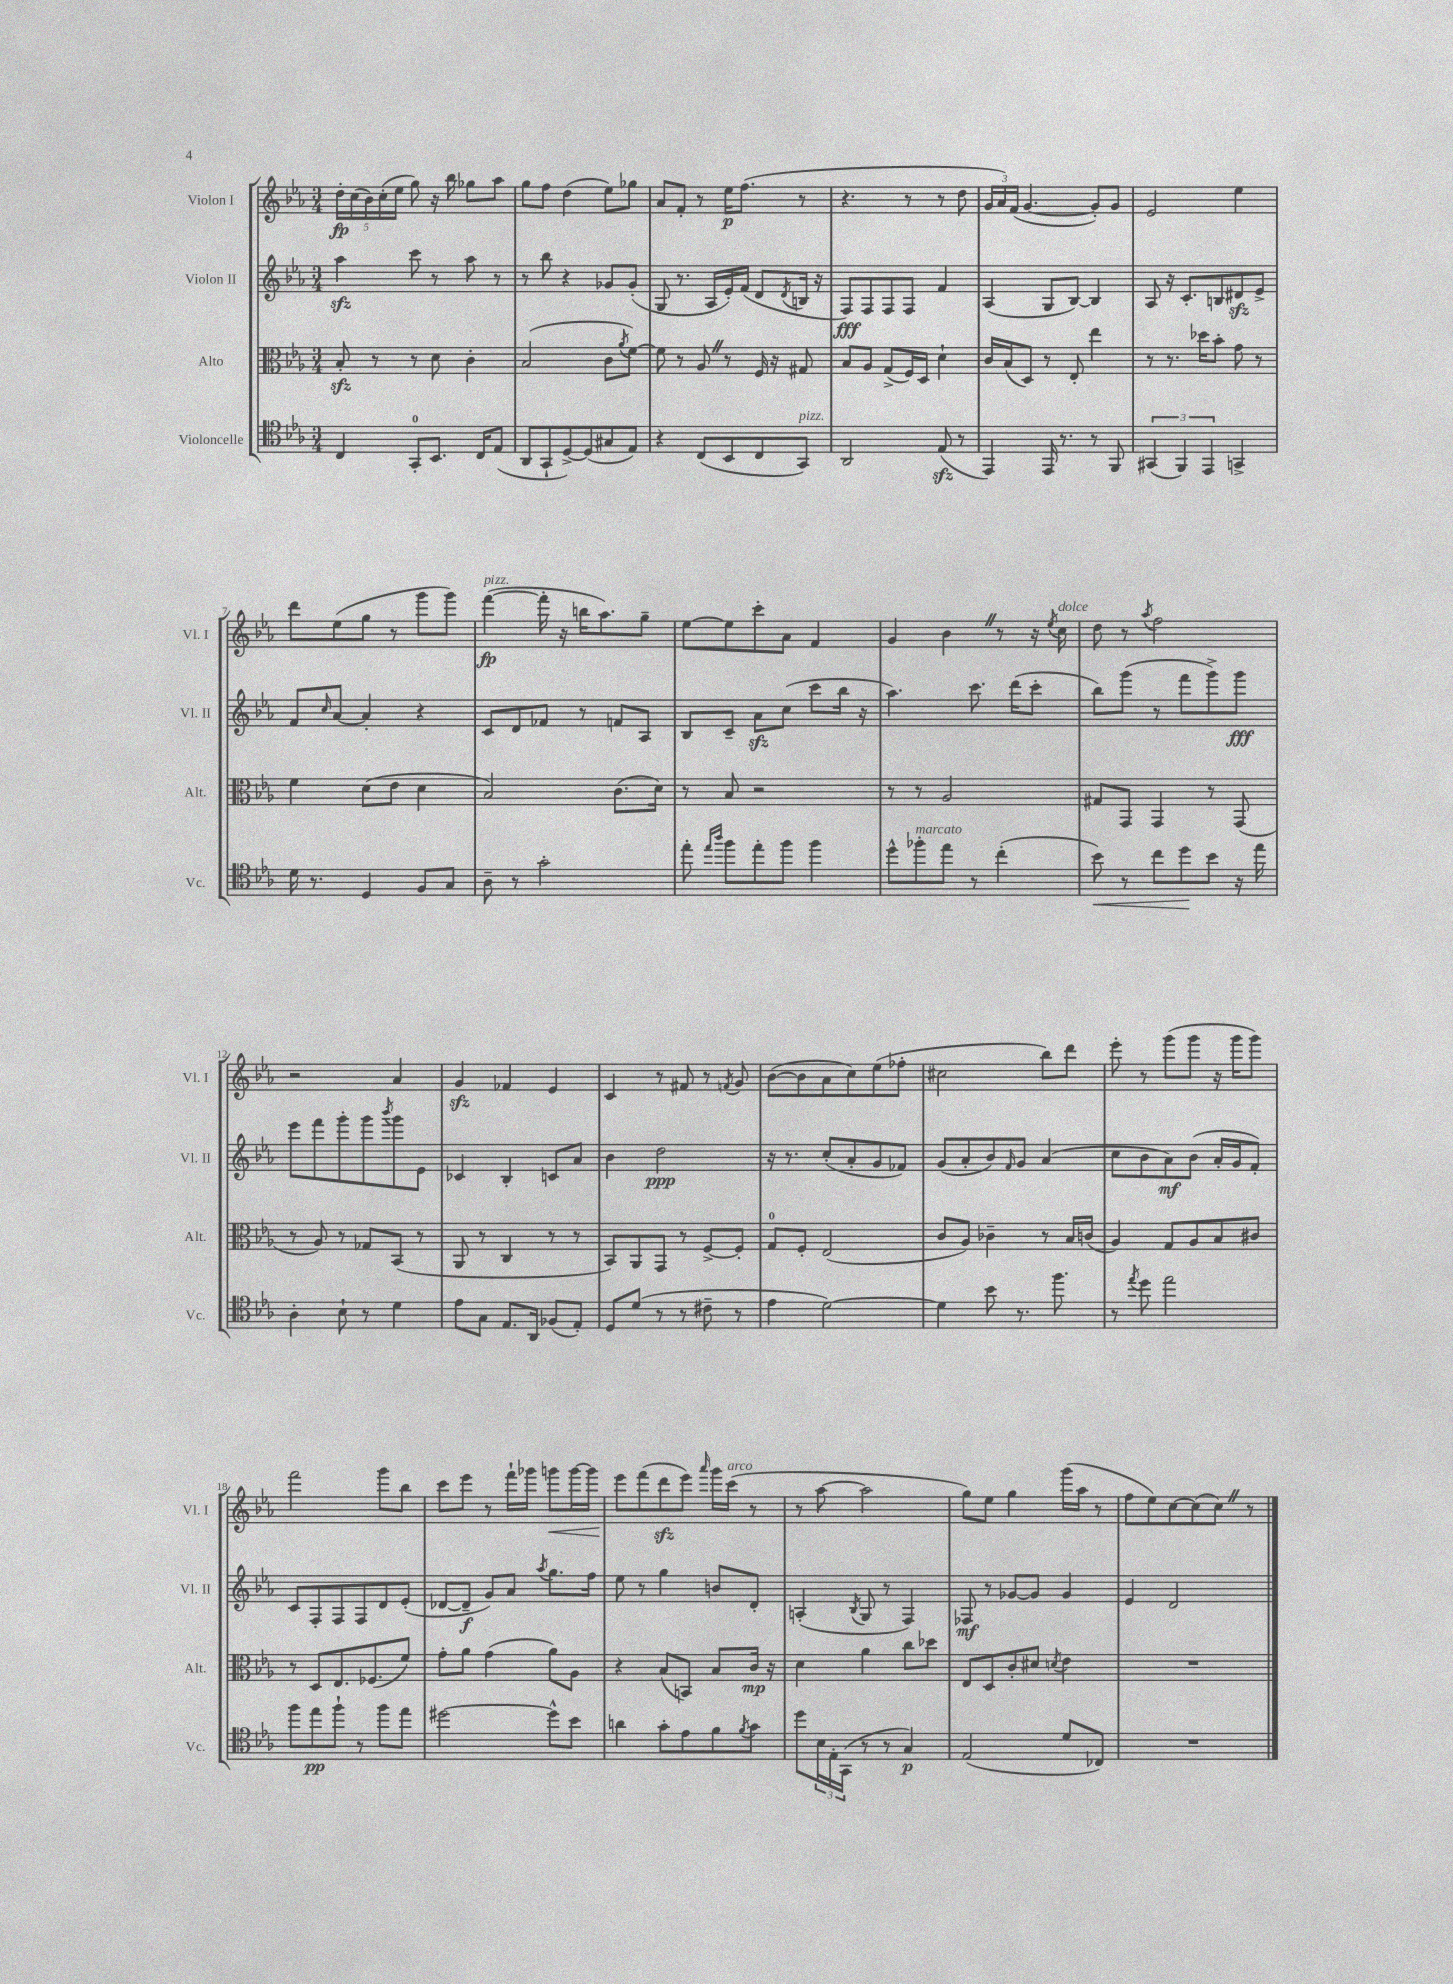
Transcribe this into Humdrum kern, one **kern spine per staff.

**kern	**kern	**kern	**kern
*staff4	*staff3	*staff2	*staff1
*clefC4	*clefC3	*clefG2	*clefG2
*k[b-e-a-]	*k[b-e-a-]	*k[b-e-a-]	*k[b-e-a-]
*M3/4	*M3/4	*M3/4	*M3/4
4C	8B-'	4aa-	20dd'
.	.	.	(20cc
.	.	.	20b-)
.	8r	.	.
.	.	.	(20cc'
.	.	.	20ee-
8GG'	8r	8ccc	8gg)
8.BB-	8d	8r	16r
.	.	.	16bb-
.	4c'	8aa-	8gg-
16C	.	.	.
(8E-	.	8r	8aa-
=	=	=	=
8AA-	(2B-	8r	8gg
8GG`	.	8bb-	8ff
[8D^)	.	4r	(4dd
(8D]	.	.	.
8G#	8c	8g-	8ee-)
.	8qa-	.	.
8E-)	[8f)	(8g-'	8gg-
=	=	=	=
4r	8f]	8G	8a-
.	8r	8.r	8f'
(8C	8A-	.	8r
.	.	16A-	.
8BB-	8r	16e-')	16ee-
.	.	(16f	(8.ff
8C	16F	8d	.
.	16r	.	.
.	.	8qd	.
8GG)	8G#	16B	8r
.	.	16r	.
=	=	=	=
2AA-	8B-	8F)	4.r
.	8A-	8F	.
.	(8G^	8F	.
.	16F)	8F	8r
.	16D	.	.
(8E-	4d`	4f	8r
8r	.	.	8dd
=	=	=	=
4EE-)	16c	(4A-	24g
.	.	.	24a-)
.	(16B-	.	.
.	.	.	(24f
.	8D)	.	[4.g
16EE-	8r	8G	.
8.r	.	.	.
.	8E-'	[8B-)	.
8r	4ee-	4B-]	8g'])
8FF	.	.	8g
=	=	=	=
(6GG#	8r	8A-	2e-
.	8.r	16r	.
6FF)	.	.	.
.	.	8.c'	.
.	16dd-	.	.
6EE-	.	.	.
.	8b-'	8B	.
4GG^	8g	8d#	4ee-
.	8r	8e-^	.
=	=	=	=
16d	4f	8f	8ddd
8.r	.	.	.
.	.	16qqcc	.
.	.	[8a-	(8ee-
4D	(8d	4a-']	8gg
.	8e-	.	8r
8F	4d	4r	8ggg
8G	.	.	8ggg)
=	=	=	=
8A-~	2B-)	8c	([4fff
8r	.	8d	.
2g'	.	8f-	16fff']
.	.	.	16r
.	.	8r	16bb
.	.	.	8.aa-)
.	(8.c	8f	.
.	.	8A-	8gg~
.	16d)	.	.
=	=	=	=
8ee-'	8r	8B-	[8ee-
16qqee-	.	.	.
16qqaa-	.	.	.
8ff	8B-	8c~	8ee-]
8ee-'	2r	8a-	8ccc'
8ff	.	(8cc	8a-
4ff	.	8ccc	4f
.	.	16bb-	.
.	.	16r	.
=	=	=	=
8dd^^	8r	4.aa-)	4g
8ff-'	8r	.	.
8ee-	2A-	.	4b-
8r	.	8.ccc	.
(4cc'	.	.	8r
.	.	(16ddd	.
.	.	8ccc'	16r
.	.	.	8qee-
.	.	.	16cc
=	=	=	=
8b-)	8G#	8bb-)	8dd
8r	8GG	(8ggg	8r
.	.	.	8qaa-
8cc	4GG	8r	2ff
8dd	.	8fff	.
8b-	8r	8ggg^)	.
16r	(8GG	8ggg	.
16ee-	.	.	.
=	=	=	=
4A-'	8r	8eee-	2r
.	8A-)	8fff	.
8B-`	8r	8ggg'	.
8r	8G-	8ggg	.
.	.	8qbbb-	.
4d	(8BB-	8ggg	4a-
.	8r	8e-	.
=	=	=	=
8e-	8AA-	4c-	4g
8G	8r	.	.
8.E-	4C	4B-'	4f-
16AA-	.	.	.
(8F-	8r	8c	4e-
8E-')	8r	8a-	.
=	=	=	=
8D	8BB-)	4b-	4c
(8d	8AA-	.	.
8r	8GG	2dd	8r
8r	8r	.	8f#
8c#~	[8F^	.	8r
.	.	.	8qf
8r	8F']	.	8g
=	=	=	=
4e-	8G	16r	([8b-
.	.	8.r	.
.	8F'	.	8b-]
[2d)	(2E-	(8cc'	8a-
.	.	8a-'	8cc)
.	.	8g	(8ee-
.	.	8f-)	8ff-'
=	=	=	=
4d]	8c	(8g	2cc#
.	8A-)	8a-'	.
8b-	4c-~	8b-)	.
.	.	16qqf	.
8.r	.	8g	.
.	8r	(4a-	8bb-)
8.ff	.	.	.
.	16B-	.	8ddd
.	(16c	.	.
=	=	=	=
8r	4A-)	8cc	8eee-'
8qee-	.	.	.
8dd	.	8b-	8r
2ee-	8G	8a-)	(8ggg
.	8A-	(8b-	8ggg
.	8B-	16a-'	16r
.	.	16g	16ggg
.	8c#	8f')	8ggg)
=	=	=	=
8ff	8r	8c	2fff
8ee-	8D	8F'	.
8ff`	8.E-	8F	.
8r	.	8F	.
.	(8.F-	.	.
8ff	.	8d	8ggg
8ee-	8f)	(8e-'	8bb-
=	=	=	=
[2dd#	8g'	[8d-	8ccc
.	8a-	8d-~]	8eee-
.	(4g	8g)	8r
.	.	8a-	16fff`
.	.	.	16ggg-
.	.	8qaa-	.
8dd#^^]	8a-)	8.gg	8ggg
8b-	8A-	.	[16ggg
.	.	16ff	16ggg]
=	=	=	=
4a	4r	8ee-	8eee-
.	.	8r	(8fff
8g'	(8B-	4gg	8ddd
8e-	8BB)	.	8eee-)
.	.	.	16qqaaa-
8f	8B-	8b	16ggg
.	.	.	(16ccc
8qf	.	.	.
8g	16c	8d'	8r
.	16r	.	.
=	=	=	=
8dd	4d	(4A'	8r
24B-	.	.	[8aa-
24E-'	.	.	.
(24GG	.	.	.
.	.	8qB-	.
8r	4a-	8G	2aa-]
8r	.	8r	.
4G)	8cc	4F)	.
.	8dd-	.	.
=	=	=	=
(2E-	8E-	8F-	8gg)
.	8D	8r	8ee-
.	8c'	[8g-	4gg
.	8d#	8g-]	.
.	8qd	.	.
8d	4e-	4g-	(16ggg
.	.	.	16aa-
8C-)	.	.	8r
=	=	=	=
2.r	2.r	4e-	8ff
.	.	.	8ee-)
.	.	2d	[8cc
.	.	.	(8cc]
.	.	.	8cc)
.	.	.	8r
==	==	==	==
*-	*-	*-	*-
